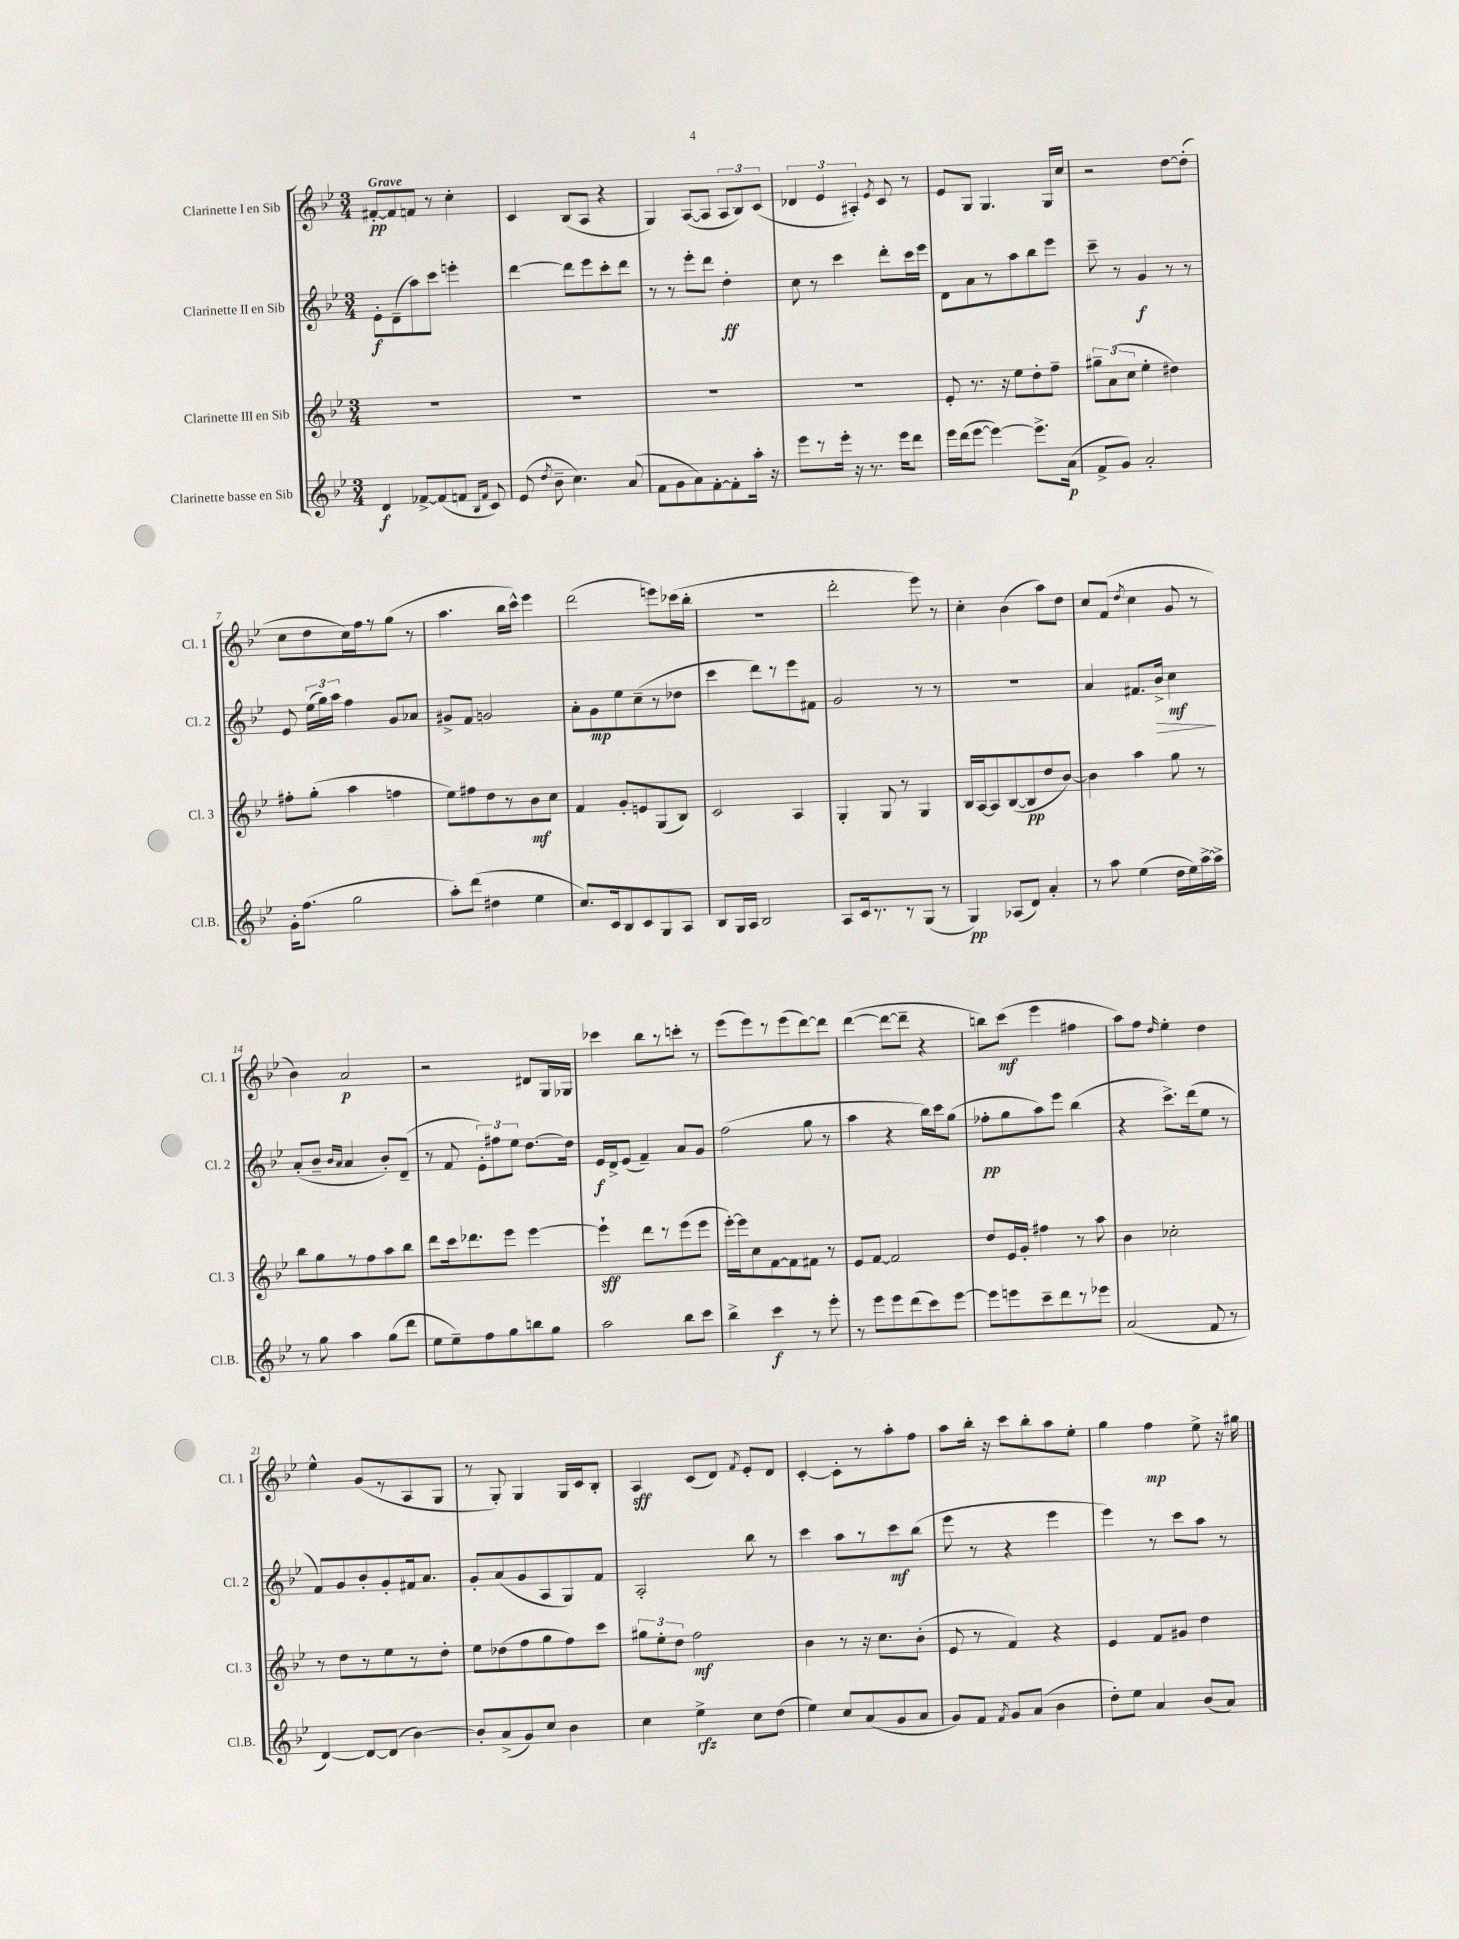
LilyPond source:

<<
\new StaffGroup <<
\new Staff = "s0" \with { instrumentName = "Clarinette I en Sib" shortInstrumentName = "Cl. 1" } {
    \clef treble \key bes \major \numericTimeSignature \time 3/4 \tempo "Grave"
    \autoBeamOff fis'8[~-.\pp fis'8 f'8] r8 c''4-. |
    c'4 bes8[( a8] r4 |
    g4) a8[~( a8] \tuplet 3/2 { a8[ bes8) c'8]( } |
    \tuplet 3/2 { des'4 ees'4 ais4-.) } \acciaccatura { ees'8 } c'8 r8 |
    ees'8[ g8] g4. g16[ c''16] |
    r2 d''8[~ d''8]-.( |
    c''8[ d''8 c''16) f''16 r8 g''8]( r8 |
    a''4. bes''16[ c'''16]-^) ees'''4 |
    d'''2( e'''8[) ces'''16( bes''16]-. |
    R2. |
    d'''2-. ees'''8) r8 |
    c''4-. bes'4( a''8[) d''8] |
    c''8[ f'8]( \acciaccatura { d''8 } c''4 g'8 r8 |
    bes'4) a'2\p |
    r2 dis'8[ g16 ges16] |
    ces'''4 bes''8[ r8 c'''8]-. r8 |
    ees'''8[( ees'''8) r8 ees'''8( d'''8~) d'''8] |
    d'''4~( d'''8[~ d'''8]-- r4 |
    b''8[) c'''8]\mf( ees'''4 fis''4 |
    a''8[) f''8] \grace { d''16 } ees''4-. d''4 |
    ees''4-^ g'8[( r8 a8 g8] |
    r8 g8-.) g4 g16[ c'16 bes8]-. |
    a4\sff c'8[( d'8]) \acciaccatura { f'8 } ees'8[-. d'8] |
    c'4~-. c'8[-. r8 a''8-. f''8] |
    a''8[ bes''16]-. r16 c'''8[ bes''8-. a''8 ees''8]-. |
    g''4 f''4\mp ees''8-> r16 gis''16 \bar "|." |
}
\new Staff = "s1" \with { instrumentName = "Clarinette II en Sib" shortInstrumentName = "Cl. 2" } {
    \clef treble \key bes \major \numericTimeSignature \time 3/4
    \autoBeamOff ees'8[-.\f d'8--( a''8) c'''8] e'''4-. |
    d'''4~ d'''8[ ees'''8 c'''8-. d'''8] |
    r8 r8 ees'''8[-. d'''8] d''4-.\ff |
    c''8 r8 c'''4 d'''8[-. c'''16 ees'''16] |
    d'8[ a'8 r8 a''8 bes''8 ees'''8] |
    c'''8-- r8 g'4\f r8 r8 |
    ees'8 \tuplet 3/2 { ees''16[( g''16) a''16] } f''4 g'8[ aes'8] |
    gis'8[-> f'8] g'2 |
    a'8[-. g'8\mp ees''8 c''8--( r8 des''8] |
    c'''4 d'''8[) r8 ees'''8 fis'8] |
    g'2 r8 r8 |
    R2. |
    a'4 fis'8.[ bes'16]->\> c''4\mf\! |
    a'8[-.( bes'8]-- \grace { bes'16[ a'16] } a'4 bes'8[-.) d'8]--( |
    r8 f'8 \tuplet 3/2 { ees'8[-.) fis''8 ees''8] } d''8.[~ d''16] |
    ees'16[\f d'16-> ees'8]( f'4--) a'8[ g'8] |
    f''2( g''8 r8 |
    a''4 r4 bes''16[) c'''16 g''8]( |
    fes''8[-.\pp g''8 a''8) ees'''8] bes''4( |
    r4 c'''8.[->) d'''16( ees''8] r8 |
    f'8[) g'8 bes'8-. g'8-. fis'16 a'8.] |
    g'8[-. a'8( g'8 a8 g8) f'8] |
    a2-. bes''8 r8 |
    c'''4 a''8[ r8 c'''8\mf bes''8]( |
    ees'''8 r8 r4 ees'''4 |
    ees'''4) r8 c'''8[ a''8] r8 \bar "|." |
}
\new Staff = "s2" \with { instrumentName = "Clarinette III en Sib" shortInstrumentName = "Cl. 3" } {
    \clef treble \key bes \major \numericTimeSignature \time 3/4
    \autoBeamOff R2. |
    R2. |
    R2. |
    R2. |
    ees'8-. r8. r16 ees''8[ d''8-. f''8]-- |
    \tuplet 3/2 { gis''8[-- a'8( c''8] } ees''4-. dis''4) |
    fis''8[-. g''8]-.( a''4 f''4 |
    ees''8[) fis''8 d''8 r8 bes'8\mf c''8] |
    f'4 g'8[-. e'8 g8( bes8]) |
    c'2 a4 |
    g4-. g8 r8 g4 |
    bes16[ a16~ a8 bes8~( bes8\pp d''8 bes'8]~) |
    bes'4 a''4 g''8 r8 |
    bes''8[ g''8 r8 f''8 a''8 bes''8] |
    d'''8[ c'''16 des'''8. ees'''8] ees'''4~ |
    ees'''4-!\sff d'''8[ r8 ees'''8( ees'''8] |
    ees'''16[~-.) ees'''16 c''8 f'8~ f'8 fis'8] r8 |
    ees'8[ f'8]~ f'2 |
    d''8[ ees'16 g'16]-. fis''4 r8 a''8 |
    bes'4 ces''2-. |
    r8 d''8[ r8 ees''8 r8 d''8]-. |
    ees''8[ des''8( f''8 g''8 f''8) c'''8] |
    \tuplet 3/2 { gis''8[ ees''8-. d''8] } f''2\mf |
    bes'4 r8 r16 c''8.[ bes'8]-.( |
    ees'8 r8 f'4) r4 |
    ees'4 f'8[ gis'8] d''4 \bar "|." |
}
\new Staff = "s3" \with { instrumentName = "Clarinette basse en Sib" shortInstrumentName = "Cl.B." } {
    \clef treble \key bes \major \numericTimeSignature \time 3/4
    \autoBeamOff d'4\f fes'8[~-> fes'8( f'8] \grace { bes16[ f'16] } c'8) |
    ees'8( \acciaccatura { d''8 } bes'8-- c''4.) a'8( |
    f'8[ g'8 a'8) f'8~-. f'8-. a''16]-. r16 |
    ees'''8[ r8 ees'''16]-. r16 r8. ees'''16[ d'''8] |
    ees'''16[ d'''16( ees'''8]~ ees'''4~) ees'''8.[-> a'16]\p( |
    f'8[-> g'8]) a'2-. |
    g'16[-. f''8.]( g''2 |
    a''8[-.) d'''8]( dis''4 ees''4 |
    c''8.[) c'16 bes8 c'8 g8 a8] |
    bes8[ g16 a16] bes2 |
    a8[ c'16 r8. r8 g8]( r8 |
    g4\pp) aes8[( d'8]) a'4-. |
    r8 a''8 ees''4( d''16[ ees''16) a''16~-> a''16]-> |
    r8 g''8 a''4 g''8[( d'''8] |
    ees''8[ ees''8--) f''8 g''8 b''8 g''8] |
    a''2 bes''8[ c'''8] |
    bes''4-> c'''4\f r8 ees'''8-. |
    r8 ees'''8[ ees'''8 d'''8( c'''8) ees'''8]~ |
    ees'''8[ e'''8 c'''8-- d'''8 r8 ees'''8] |
    a'2( f'8 r8 |
    d'4~) d'8[~ d'8]( bes'4~) |
    bes'8[-. a'8->( g'8) c''8] bes'4 |
    c''4 ees''4->\rfz c''8[ d''8]( |
    ees''4) c''8[ a'8( g'8 a'8] |
    g'8[) f'8] \acciaccatura { f'8 } g'8[ a'8]( bes'4 |
    d''8[-.) ees''8] a'4 bes'8[( a'8]) \bar "|." |
}
>>
>>
